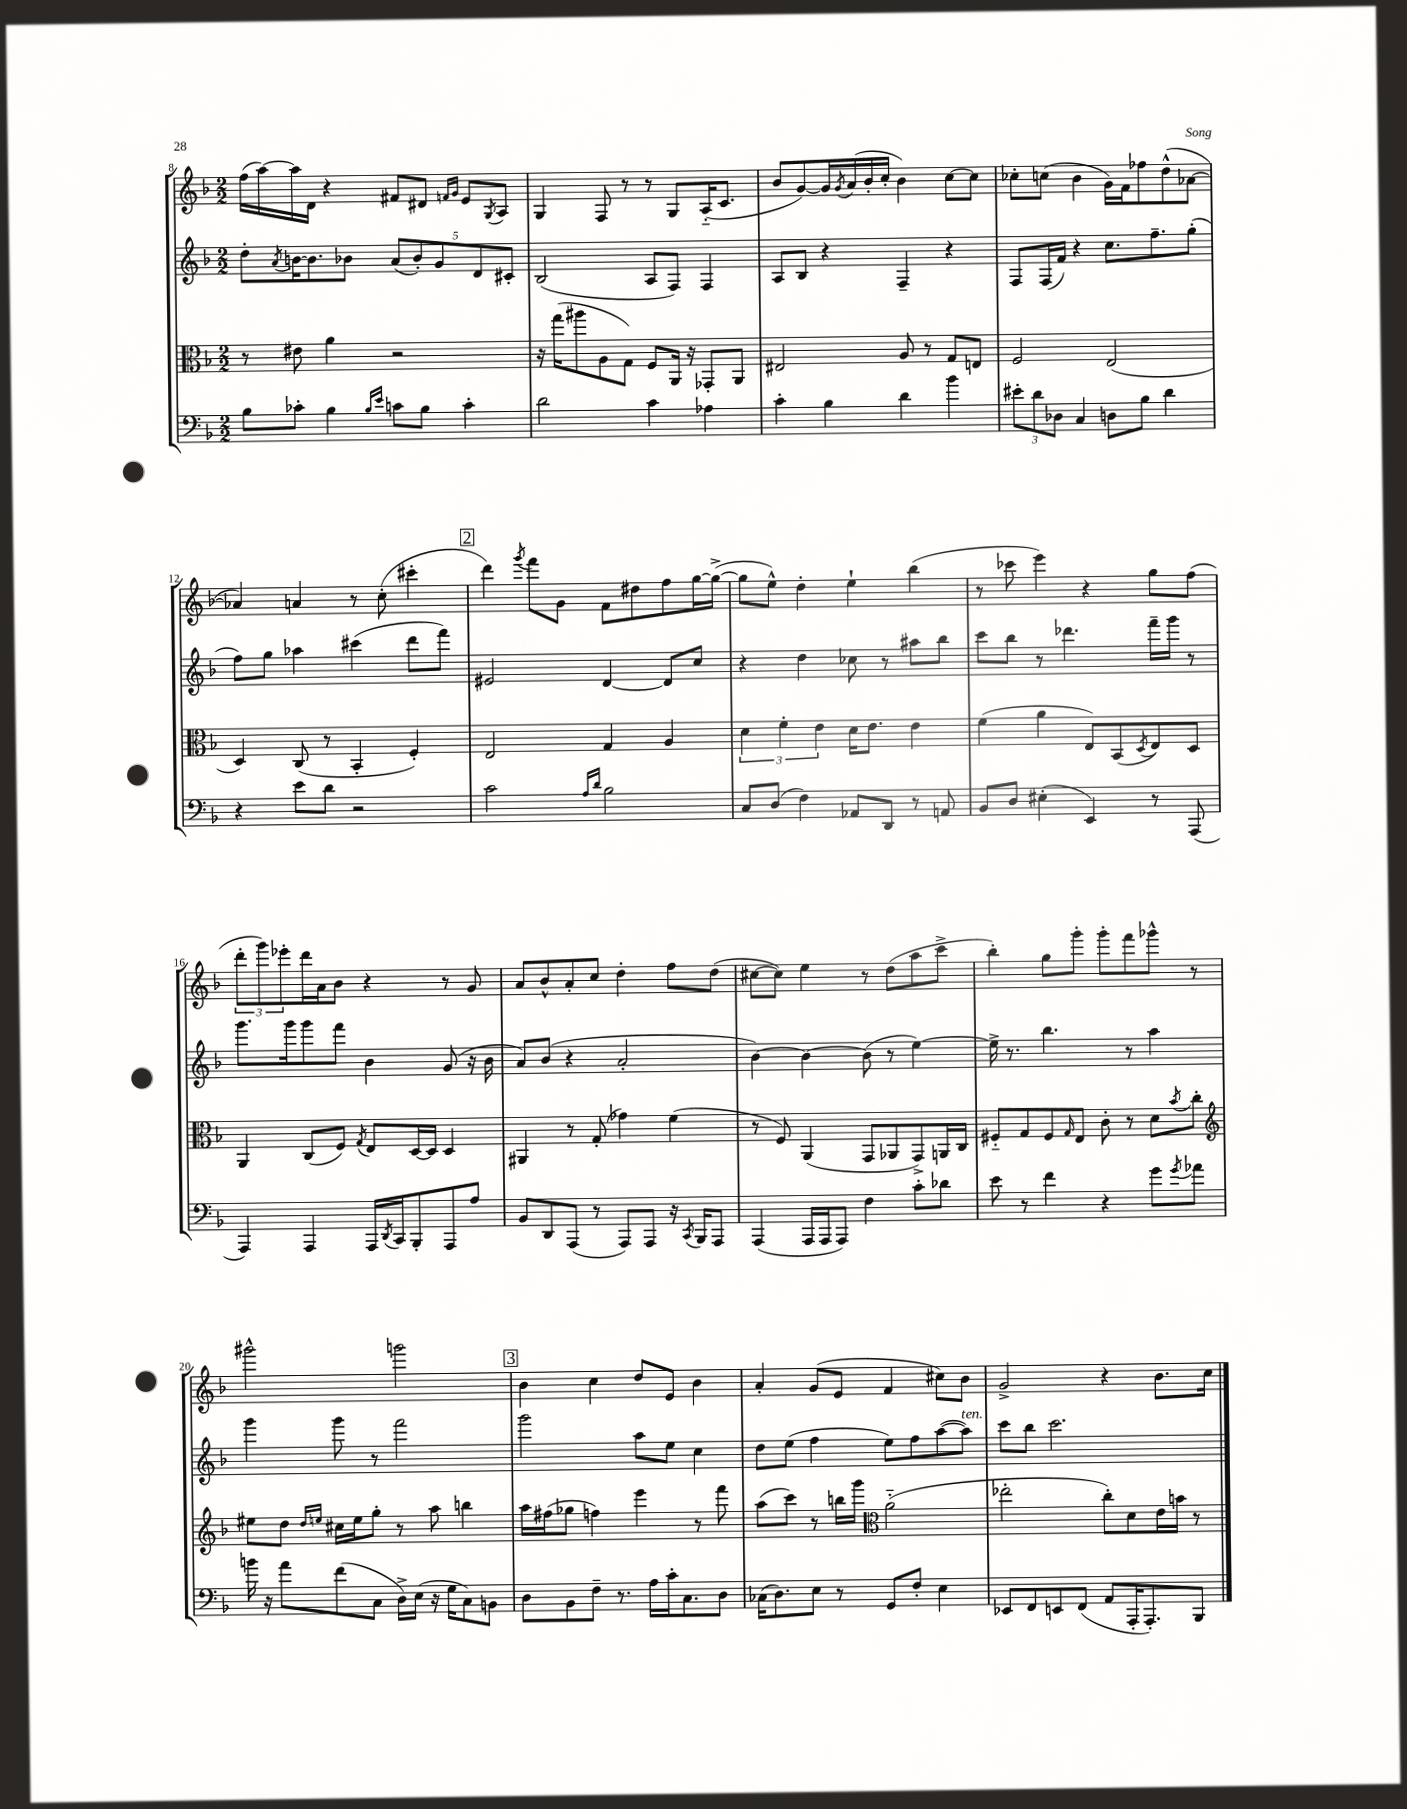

**kern	**kern	**kern	**kern
*staff4	*staff3	*staff2	*staff1
*clefF4	*clefC3	*clefG2	*clefG2
*k[b-]	*k[b-]	*k[b-]	*k[b-]
*M2/2	*M2/2	*M2/2	*M2/2
8B-\L	8r	8dd'\L	(16ff\LL
.	.	.	[16aa\)
.	.	8qa/	.
8c-'\J	8e#\	[16b\K	16aa\]
.	.	8.b\]	16d\JJ
4B-\	4a\	.	4r
.	.	8b-\J	.
16qqB-/LL	.	.	.
16qqe/JJ	.	.	.
8c\L	2r	(10a/L	8f#/L
.	.	10b-'/)	.
8B-\J	.	.	8d#/J
.	.	10g/	.
.	.	.	16qqf/LL
.	.	.	16qqg/JJ
4c'\	.	.	8e/L
.	.	10d/	.
.	.	.	8qG/
.	.	.	8A/J
.	.	10c#'/J	.
=	=	=	=
2d\	16r	(2B-/	4G/
.	(16gg\LK	.	.
.	8aa#\	.	.
.	8A\	.	8F/
.	8G\J)	.	8r
4c\	8F/L	8A/L	8r
.	16AA/Jk	8F/J)	8G/L
.	16r	.	.
4A-\	8GG-'/L	4F/	(16A'~/K
.	.	.	8.c/J
.	8AA/J	.	.
=	=	=	=
4c'\	2E#/	8A/L	8b-/L
.	.	8B-/J	[8g/)
4B-\	.	4r	16g/]L
.	.	.	8qg/
.	.	.	(16a/
.	.	.	16b-'/
.	.	.	16cc'/JJ
4d\	8A/	4F~/	4b-\)
.	8r	.	.
4b-\	8G/L	4r	[8cc\L
.	8E/J	.	8cc\]J
=	=	=	=
12e#'\L	2F/	8F/L	8cc-'\L
12d\	.	.	.
.	.	(16F/L	(8cc\J
12D-\J	.	.	.
.	.	16f/JJ)	.
4C/	.	4r	4b-\
8D\L	(2E/	8.cc\L	16g\LL)
.	.	.	16f\J
8B-\J	.	.	8ff-\
.	.	8.ff~\	.
4d\	.	.	(8dd^^\
.	.	(8gg'\J	[8a-\J
=	=	=	=
4r	4D/)	8ff\L)	4a-/])
.	.	8gg\J	.
8e\L	(8C/	4aa-\	4a/
8d\J	8r	.	.
2r	4BB-'/	(4ccc#\	8r
.	.	.	(8cc'\
.	4F'/)	8ddd\L	4ccc#'\
.	.	8fff\J)	.
=	=	=	=
2c\	2E/	2e#/	4ddd\)
.	.	.	8qggg/
.	.	.	8fff\L
.	.	.	8g\J
16qqA/LL	.	.	.
16qqd/JJ	.	.	.
2B-\	4G/	[4d/	8f\L
.	.	.	8dd#\
.	4A/	8d/]L	8ff\
.	.	8cc/J	[16gg\L
.	.	.	(16gg^\_JJ
=	=	=	=
8C/L	6d\	4r	8gg\]L
(8D/J	.	.	8ee^^\J)
.	6f'\	.	.
4F\)	.	4dd\	4dd'\
.	6e\	.	.
8AA-/L	16d\LK	8cc-\	4ee`\
.	8.e\J	.	.
8DD/J	.	8r	.
8r	4e\	8aa#\L	(4bb-\
8AA/	.	8bb-\J	.
=	=	=	=
8BB-/L	(4f\	8ccc\L	8r
8D/J	.	8bb-\J	8ccc-\
(4E#'\	4a\	8r	4eee\)
.	.	4.ddd-\	.
4EE/)	8E/L)	.	4r
.	(8BB-/	.	.
.	8qD/	.	.
8r	8E/)	16fff~\LL	8gg\L
.	.	16ggg\JJ	.
(8AAA/	8D/J	8r	(8ff\J
=	=	=	=
4AAA/)	4AA/	8.ggg\L	12ddd'\L
.	.	.	12ggg\)
.	.	.	12eee-'\
.	.	16ggg\k	.
4AAA/	(8C/L	8ggg\	16ddd\L
.	.	.	16a\J
.	8F/J)	8fff\J	8b-\J
.	8qG/	.	.
16AAA/LL	8E/L	4b-\	4r
8qDD/	.	.	.
16CC/J	.	.	.
8BBB-'/	[16D/L	.	.
.	16D/]JJ	.	.
8AAA/	4D/	(8g/	8r
8A/J	.	16r	8g/
.	.	16b-\	.
=	=	=	=
8BB-/L	4AA#/	8a/L)	8a/L
8DD/	.	(8b-/J	8b-^^/
(8AAA/J	8r	4r	8a'/
8r	(8G'/	.	8cc/J
8AAA/L)	4g-\)	2a'/	4dd'\
8AAA/J	.	.	.
16r	(4f\	.	8ff\L
8qCC/	.	.	.
16BBB-/LK	.	.	.
8AAA/J	.	.	(8dd\J
=	=	=	=
(4AAA/	8r	[4b-\)	[8cc#\L
.	8F/)	.	8cc#\]J)
16AAA/LL	(4AA/	4b-\_	4ee\
16AAA/J	.	.	.
8AAA/J)	.	.	.
4F\	8GG/L	(8b-\]	8r
.	8AA-/	8r	(8dd\L
8c'\L	8GG^/)	[4ee\)	8aa\
8d-\J	16AA/L	.	8ccc^\J
.	16C/JJ	.	.
=	=	=	=
8e\	8F#'~/L	16ee^\]	4bb-'\)
.	.	8.r	.
8r	8G/	.	.
4f\	8F#/	4.bb-\	8gg\L
.	16qqG/	.	.
.	8E/J	.	8ggg'\J
4r	8c'\	.	8ggg'\L
.	8r	8r	8fff\
8g\L	8d\L	4aa\	8ggg-^^\J
8qg/	8qb-/	.	.
8a-\J	8cc'\J	.	8r
=	=	=	=
*	*clefG2	*	*
16b\	8ee#\L	4ggg\	2ggg#^^\
16r	.	.	.
8a\L	8dd\J	.	.
.	16qqdd/LL	.	.
.	16qqee/JJ	.	.
(8f\	16cc#\LL	8ggg\	.
.	16ee\J	.	.
8C\J	8gg'\J	8r	.
16D^\LL)	8r	2fff\	2ggg\
(16E\JJ	.	.	.
16r	8aa\	.	.
16G\LK	.	.	.
8C\)	4bb\	.	.
8BB\J	.	.	.
=	=	=	=
8D\L	16aa\LL	2ggg\	4b-\
.	(16ff#\J	.	.
8BB-\	8gg-\J	.	.
8F~\J	4ff\)	.	4cc\
8.r	.	.	.
.	4eee\	8aa\L	8dd/L
16A\LL	.	.	.
16c'\J	.	8ee\J	8e/J
8.C\	.	.	.
.	8r	4cc\	4b-\
8D\J	8fff\	.	.
=	=	=	=
(16C-\LK	(8aa\L	8dd\L	4a'/
8.D\)	.	.	.
.	8ccc\J)	(8ee\J	.
8E\J	8r	4ff\	(8g/L
8r	16bb\LL	.	8e/J
.	16ggg\JJ	.	.
*	*clefC3	*	*
8GG/L	(2a'~\	8ee\L)	4f/
8F'/J	.	8ff\	.
4E\	.	([8aa\	8cc#\L)
.	.	8aa\]J)	8b-\J
=	=	=	=
8EE-/L	2ee-'\	8ccc\L	2g^/
8FF/	.	8bb-\J	.
8EE/	.	2.ccc\	.
(8FF/J	.	.	.
8AA/L	8cc'\L)	.	4r
16AAA'/K	8d\	.	.
8.AAA'/)	.	.	.
.	16e\L	.	8.b-\L
.	16b\JJ	.	.
8BBB-/J	8r	.	.
.	.	.	16cc\Jk
==	==	==	==
*-	*-	*-	*-
